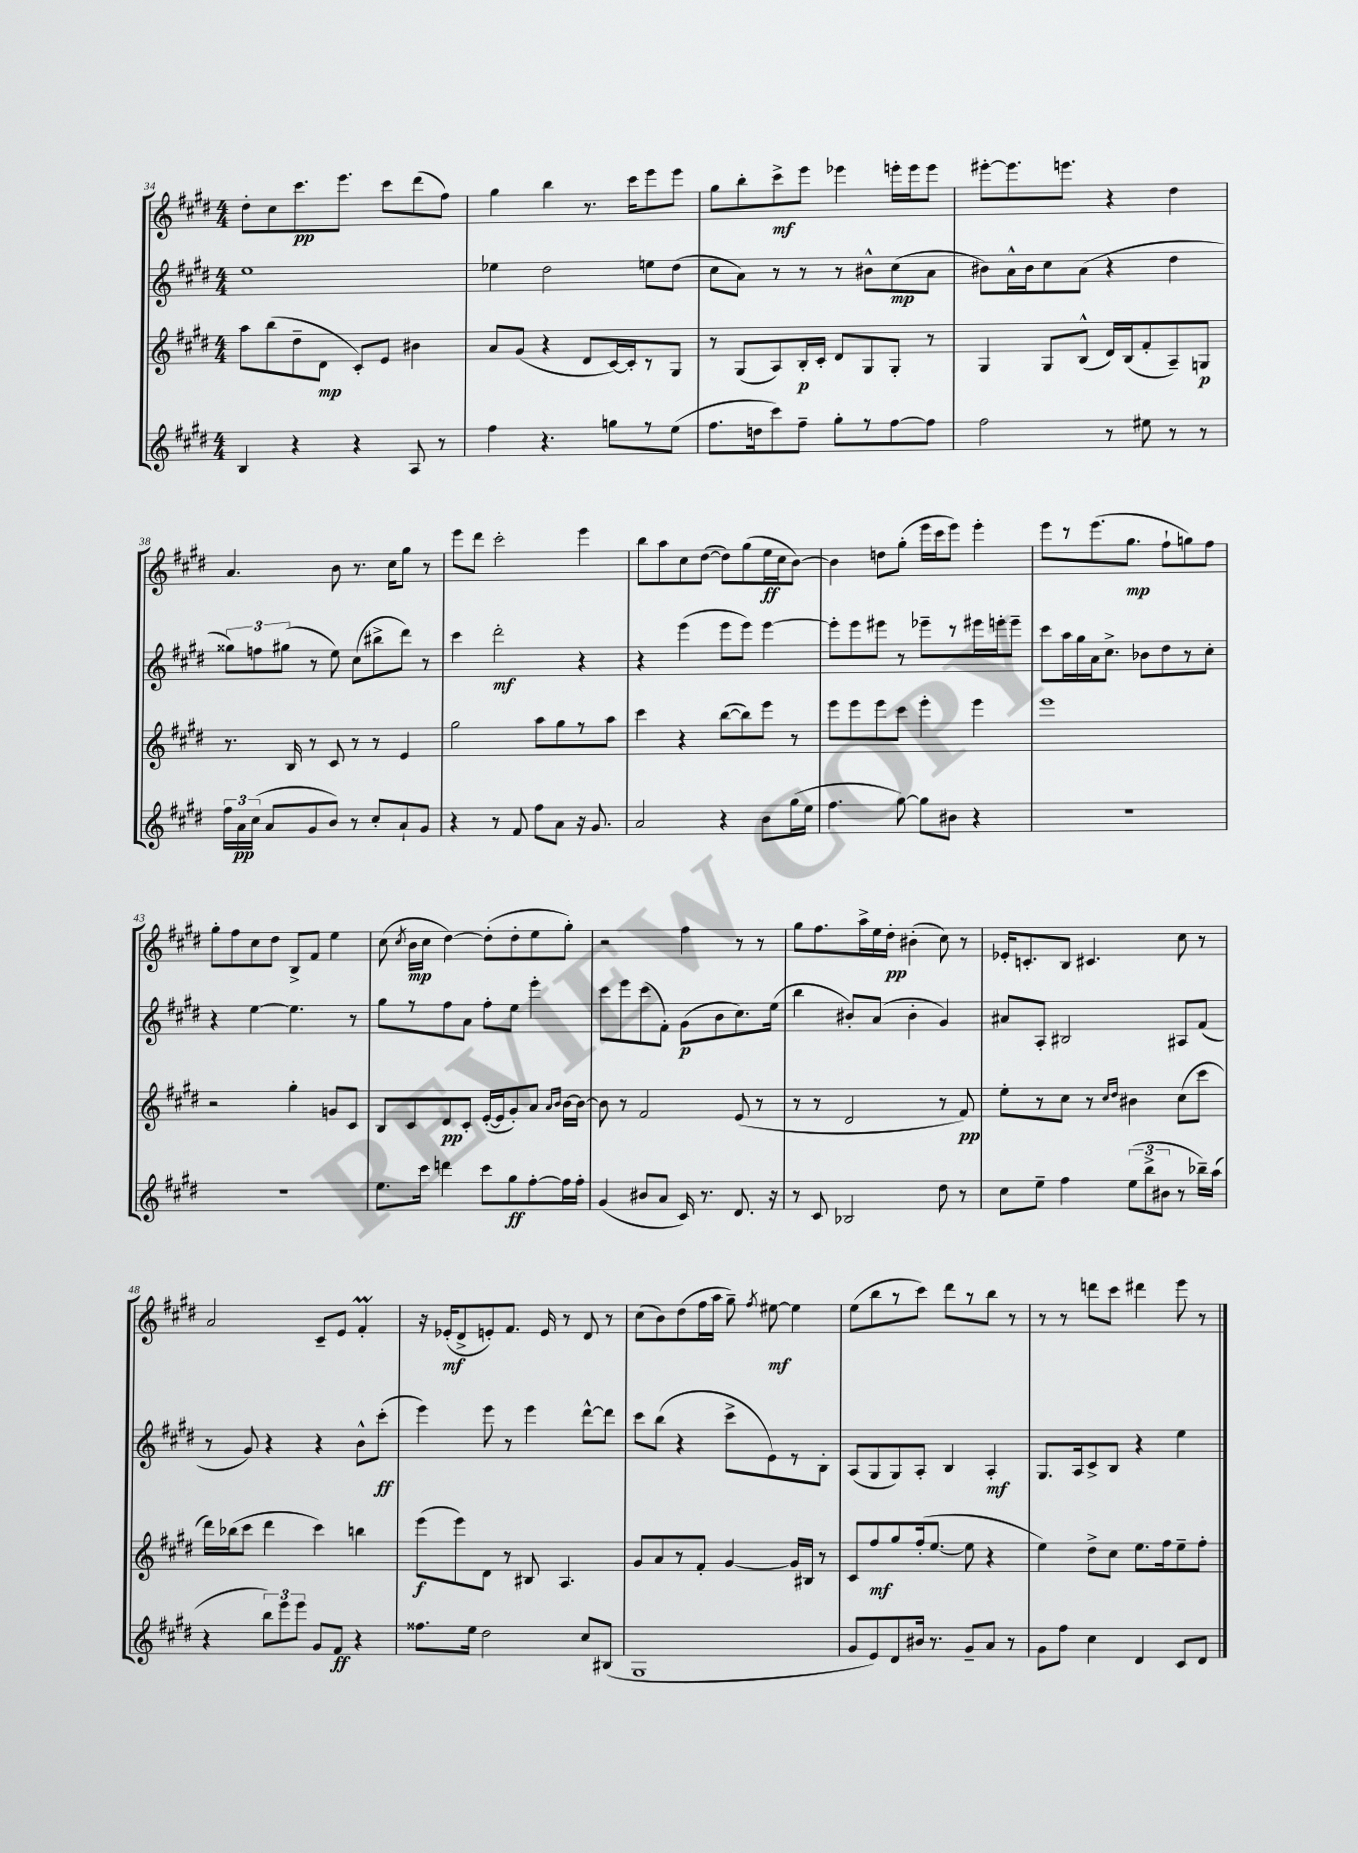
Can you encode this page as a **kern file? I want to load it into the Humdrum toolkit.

**kern	**kern	**kern	**kern
*staff4	*staff3	*staff2	*staff1
*clefG2	*clefG2	*clefG2	*clefG2
*k[f#c#g#d#]	*k[f#c#g#d#]	*k[f#c#g#d#]	*k[f#c#g#d#]
*M4/4	*M4/4	*M4/4	*M4/4
4B/	8aa\L	1ee	8dd#'\L
.	(8bb\	.	8cc#\
4r	8dd#~\	.	8.ccc#\
.	8d#\J	.	.
.	.	.	8.eee\J
4r	8c#'/L)	.	.
.	8e/J	.	8ccc#\L
8A/	4b#\	.	(8ddd#\
8r	.	.	8ff#\J)
=	=	=	=
4ff#\	8a/L	4ee-\	4gg#\
.	(8g#/J	.	.
4.r	4r	2dd#\	4bb\
.	8d#/L	.	8.r
8gg\L	[16c#/L)	.	.
.	16c#'/]J	.	16ccc#\LK
8r	8r	8ee\L	8eee\
(8ee\J	8G#/J	(8dd#\J	8eee\J
=	=	=	=
8.ff#\L	8r	8cc#\L	8gg#\L
.	(8G#/L	8a\J)	8bb'\
16dd\k	.	.	.
8ccc#\)	8A/)	8r	8ccc#^\
8ff#~\J	16B'/L	8r	8eee\J
.	16c#'/JJ	.	.
8gg#'\L	8d#/L	8r	4eee-\
8r	8G#/	8b#^^\L	.
[8ff#\	8G#'/J	(8cc#\	16eee'\LL
.	.	.	16eee\J
8ff#\]J	8r	8a\J	8eee\J
=	=	=	=
2ff#\	4G#/	8b#\L)	[8eee#'\L
.	.	16a^^\L	8.eee#\]
.	.	16b#\J	.
.	8G#/L	8cc#\	.
.	.	.	8.eee\J
.	(8B^^/J	(8a\J	.
8r	16d#/LL)	4r	4r
.	(16B/J	.	.
8ee#\	8f#'/	.	.
8r	8A~/)	4dd#\	4dd#\
8r	8G/J	.	.
=	=	=	=
24ff#\LL	8.r	12gg##\L)	4.a/
24a\	.	.	.
(24cc#\JJ	.	12ff\	.
8a/L	.	.	.
.	.	(12gg#\J	.
.	16B/	.	.
8g#/	8r	8r	.
8b/J)	8c#/	8ee\)	8b\
8r	8r	(8cc#\L	8.r
8cc#'/L	8r	8bb#^\	.
.	.	.	16cc#\LK
8a`/	4e/	8ddd#\J)	8gg#\J
8g#/J	.	8r	8r
=	=	=	=
4r	2gg#\	4ccc#\	8eee\L
.	.	.	8ddd#\J
8r	.	2ddd#'\	2ccc#'\
8f#/	.	.	.
8ff#\L	8aa\L	.	.
8a\J	8gg#\	.	.
16r	8r	4r	4eee\
8.g#/	.	.	.
.	8aa\J	.	.
=	=	=	=
2a/	4ccc#\	4r	8bb\L
.	.	.	8aa\
.	4r	(4eee\	8cc#\
.	.	.	([8dd#\J
4r	([8bb\L	8eee\L	8dd#\]L)
.	8bb\])	8eee\J)	(8gg#\
8b\L	8eee\J	[4eee\	16ee\L
.	.	.	16cc#\J
(16gg#\L	8r	.	[8b\J)
16ee\JJ	.	.	.
=	=	=	=
4.ff#\	8eee\L	8eee'\]L	4b\]
.	8eee\	8eee\	.
.	8eee\	8eee#\J	8dd\L
[8gg#\)	8ccc#\J	8r	(8gg#'\J
8gg#\]L	4eee'\	8eee-~\L	16eee\LL
.	.	.	16ccc#\J
8b#\J	.	8r	8eee\J)
4r	4eee\	16eee#\L	4eee'\
.	.	16eee'\J	.
.	.	8eee~\J	.
=	=	=	=
1r	1eee	8ccc#\L	8eee\L
.	.	16aa\L	8r
.	.	16gg#\	.
.	.	16a\J	(8.eee\
.	.	8.cc#^\J	.
.	.	.	8.gg#\J
.	.	8b-\L	.
.	.	8dd#\	8ff#`\L
.	.	8r	8gg\)
.	.	8cc#'\J	8ff#\J
=	=	=	=
1r	2r	4r	8gg#'\L
.	.	.	8ff#\
.	.	[4ee\	8cc#\
.	.	.	8dd#\J
.	4gg#'\	4.ee\]	8B^/L
.	.	.	8f#/J
.	8g/L	.	4ee\
.	8c#/J	8r	.
=	=	=	=
8.ee\L	8B/L	8gg#\L	(8cc#\
.	.	.	8qcc#/
.	8c#/	8r	16b\LL
16ccc#\Jk	.	.	16cc#\JJ
4ddd\	8d#/	8ff#\	[4dd#\)
.	8c#'/J	8a\J	.
8ccc#\L	([16e'/LL	8ff#'\L	(8dd#'\]L
.	16e/]J	.	.
8gg#\	8g#'/)	8ee\J	8dd#'\
[8ff#'\	8a/J	4eee'\	8ee\
.	16qqa/LL	.	.
.	16qqb/JJ	.	.
16ff#\]L	[16b\LL	.	8gg#'\J)
16ff#'\JJ	16b\_JJ	.	.
=	=	=	=
(4g#/	8b\]	8ccc#\L	2r
.	8r	8eee\	.
8b#/L	2f#/	(8ccc#\	.
8a/J	.	8f#'\J)	.
16c#/)	.	(8g#\L	4ff#\
8.r	.	.	.
.	.	8b\	.
8.d#/	(8e/	8.cc#\)	8r
.	8r	.	8r
16r	.	(16ee\Jk	.
=	=	=	=
8r	8r	4bb\	8gg#\L
8c#/	8r	.	8.ff#\
2B-/	2d#/	8b#'/L)	.
.	.	.	16aa^\L
.	.	(8a/J	16ee\
.	.	.	16dd#'\JJ
.	.	4b#'\	(4b#'\
8dd#\	8r	4g#/)	8cc#\)
8r	8f#/)	.	8r
=	=	=	=
8cc#\L	8ee'\L	8a#/L	16e-'/LK
.	.	.	8.c'/
8ee~\J	8r	8A'/J	.
4ff#\	8cc#\J	2B#/	8B/J
.	8r	.	4.c#/
.	16qqcc#/LL	.	.
.	16qqdd#/JJ	.	.
(12ee\L	4b#\	.	.
12bb^\	.	.	.
12b#\J	.	.	.
8r	(8cc#\L	8A#/L	8cc#\
16bb-~\LL)	8ccc#\J	(8f#/J	8r
(16aa\JJ	.	.	.
=	=	=	=
4r	16ddd#\LL)	8r	2a/
.	(16bb-\J	.	.
.	8ccc#\J	8g#/)	.
12bb\L)	4ddd#\	4r	.
12eee\	.	.	.
12eee\J	.	.	.
8g#/L	4ccc#\)	4r	8c#~/L
8f#/J	.	.	8e/J
4r	4bb\	8b^^\L	4f#'/
.	.	(8ccc#'\J	.
=	=	=	=
8.ff##\L	(8eee\L	4eee\)	16r
.	.	.	(16e-'/LK
.	8eee\)	.	8d#^/
16ee\Jk	.	.	.
2dd#\	8d#\J	8eee\	8e'/)
.	8r	8r	8.f#/J
.	8B#/	4eee\	.
.	.	.	16e/
.	4.A/	.	8r
8cc#/L	.	[8ddd#^^\L	8d#/
(8B#/J	.	8ddd#\]J	8r
=	=	=	=
1G#	8g#/L	8ccc#\L	(8cc#\L
.	8a/	(8bb\J	8b\)
.	8r	4r	(8dd#\
.	8f#'/J	.	16ff#\L
.	.	.	16aa\JJ
.	[4g#/	8ccc#^\L	8gg#~\)
.	.	.	8qff#/
.	.	8e\)	[8ee#\
.	16g#/]LL	8r	4ee#\]
.	16B#/JJ	.	.
.	8r	8B'\J	.
=	=	=	=
8g#/L	8c#/L	(8A/L	(8ee\L
8e/)	8ff#/	8G#/	8bb\
8d#/	8gg#/	8G#/)	8r
16b#/Jk	(16ff#'/k	8A'/J	8ccc#\J)
8.r	[8.ee/J	.	.
.	.	4B/	8ddd#\L
8g#~/L	8ee\]	.	8r
8a/J	4r	4A'/	8bb\J
8r	.	.	8r
=	=	=	=
8g#\L	4ee\)	8.G#/L	8r
8ff#\J	.	.	8r
.	.	16A/k	.
4cc#\	8dd#^\L	8c#^/	8ddd\L
.	8cc#\J	8B/J	8ccc#\J
4d#/	8.ee\L	4r	4ddd#\
.	16ff#\k	.	.
8c#/L	8ee~\	4ee\	8eee\
8d#/J	8ff#'\J	.	8r
==	==	==	==
*-	*-	*-	*-
